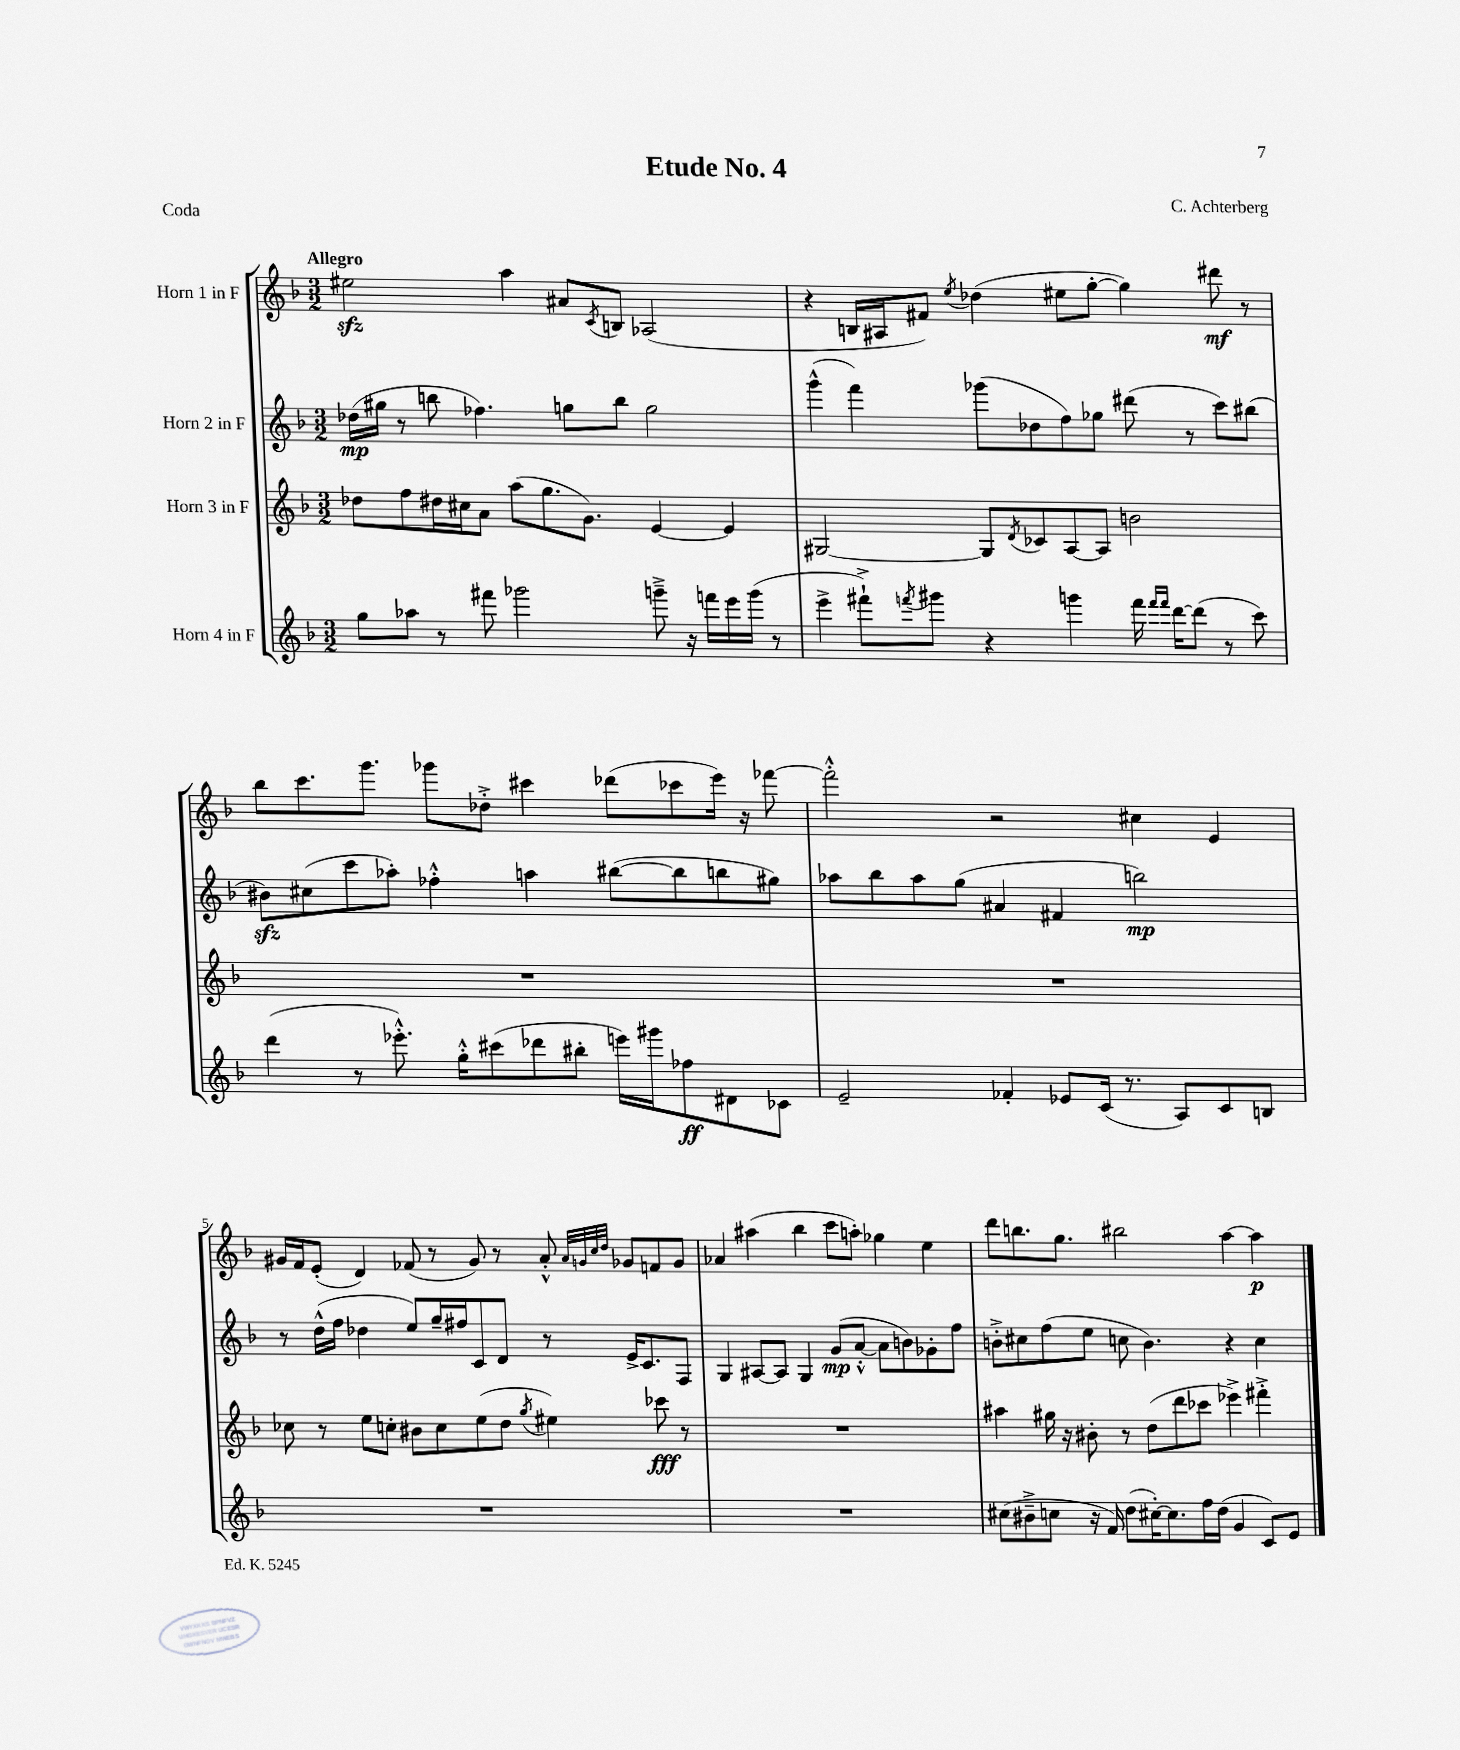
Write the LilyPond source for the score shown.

\header { title = "Etude No. 4" composer = "C. Achterberg" piece = "Coda" }
<<
\new StaffGroup <<
\new Staff = "s0" \with { instrumentName = "Horn 1 in F" } {
    \clef treble \key f \major \numericTimeSignature \time 3/2 \tempo "Allegro"
    eis''2\sfz a''4 ais'8 \acciaccatura { c'8 } b8 aes2( |
    r4 b16 ais16 fis'8) \acciaccatura { e''8 } des''4( eis''8 g''8~-. g''4) dis'''8\mf r8 |
    bes''8 c'''8. g'''8. ges'''8 des''8-.-> cis'''4 des'''8( ces'''8 e'''16) r16 fes'''8~ |
    fes'''2-.-^ r2 cis''4 e'4 |
    gis'16 f'16 e'8-.( d'4) fes'8( r8 gis'8) r8 a'8-.-^ \grace { a'32 g'32 c''32 d''32 } ges'8 f'8 ges'8 |
    aes'4 ais''4( bes''4 c'''8 a''8-.) ges''4 e''4 |
    d'''8 b''8. g''8. bis''2 a''4~ a''4\p \bar "|." |
}
\new Staff = "s1" \with { instrumentName = "Horn 2 in F" } {
    \clef treble \key f \major \numericTimeSignature \time 3/2
    des''16\mp( gis''16 r8 b''8 fes''4.) g''8 b''8 g''2 |
    g'''4-^( f'''4) ges'''8( des''8 f''8) ges''8 dis'''8( r8 c'''8) bis''8( |
    bis'8\sfz) cis''8( c'''8 aes''8-.) fes''4-.-^ a''4 bis''8~( bis''8 b''8 gis''8) |
    aes''8 bes''8 aes''8 g''8( ais'4 fis'4 b''2\mp) |
    r8 d''16-^( f''16 des''4 e''8) g''16-- fis''16 c'8 d'8 r8 e'16-> c'8. f8 |
    g4 ais8~ ais8 g4 g'8\mp( a'8~-.-^ a'8 b'8) ges'8-. f''8 |
    b'8-.-> cis''8 f''8( e''8 c''8 b'4.) r4 c''4 \bar "|." |
}
\new Staff = "s2" \with { instrumentName = "Horn 3 in F" } {
    \clef treble \key f \major \numericTimeSignature \time 3/2
    des''8 f''8 dis''16 cis''16 a'8 a''8( g''8. g'8.) e'4~ e'4 |
    gis2~ gis8 \acciaccatura { d'8 } ces'8 a8~ a8 b'2 |
    R1. |
    R1. |
    ces''8 r8 e''8 c''8-. bis'8 c''8 e''8( d''8 \acciaccatura { g''8 } eis''4) ces'''8\fff r8 |
    R1. |
    ais''4 gis''16 r16 bis'8-. r8 d''8( d'''8 ces'''8 ees'''4->) fis'''4-.-> \bar "|." |
}
\new Staff = "s3" \with { instrumentName = "Horn 4 in F" } {
    \clef treble \key f \major \numericTimeSignature \time 3/2
    g''8 aes''8 r8 fis'''8 ges'''2 g'''8---> r16 f'''16 e'''16 g'''16( r8 |
    e'''4-> fis'''8-!->) \acciaccatura { f'''8 } gis'''8 r4 g'''4 f'''16 \grace { f'''16 f'''16 } d'''16~ d'''8( r8 c'''8) |
    d'''4( r8 ees'''8.-.-^) g''16-.-^ cis'''8( des'''8 bis''8-. e'''16) gis'''16 fes''8\ff dis'8 ces'8 |
    e'2-- fes'4-. ees'8 c'16( r8. a8) c'8 b8 |
    R1. |
    R1. |
    cis''8( bis'8---> c''8 r16 f'16) d''8( cis''16~-.) cis''8. f''16 d''16( g'4 c'8) e'8 \bar "|." |
}
>>
>>
\layout { \context { \Score \override BarNumber.break-visibility = ##(#f #t #t) barNumberVisibility = #(every-nth-bar-number-visible 5) } }
